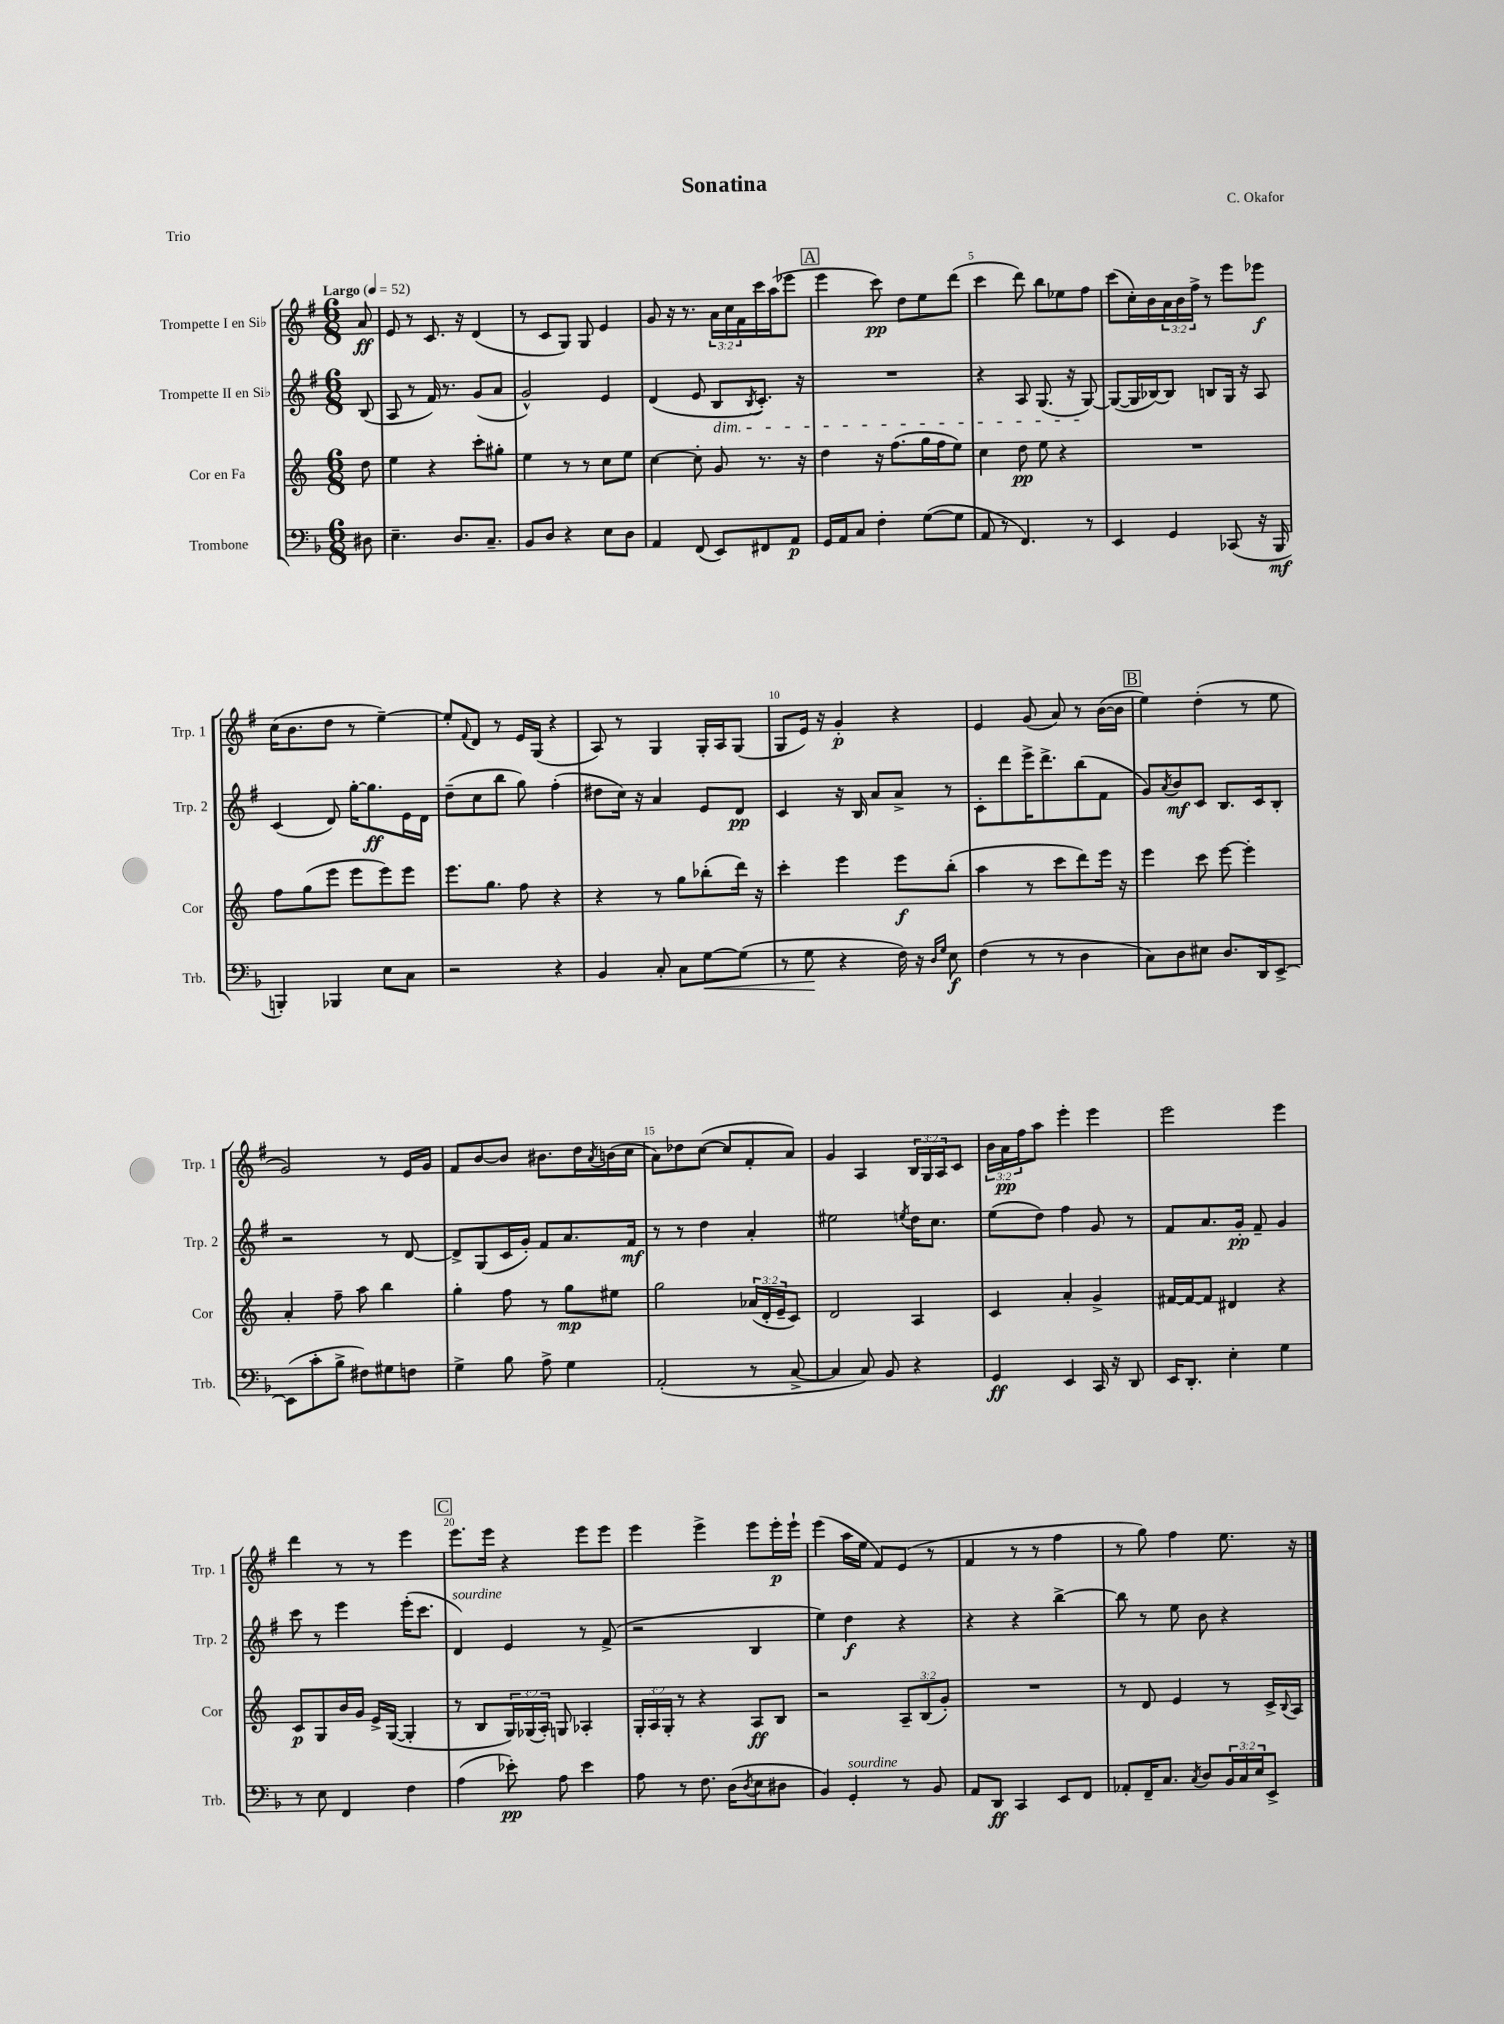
\header { title = "Sonatina" composer = "C. Okafor" piece = "Trio" }
<<
\new StaffGroup <<
\new Staff = "s0" \with { instrumentName = "Trompette I en Sib" shortInstrumentName = "Trp. 1" } {
    \clef treble \key g \major \numericTimeSignature \time 6/8 \override Staff.TupletNumber.text = #tuplet-number::calc-fraction-text \partial 8 \tempo "Largo" 4 = 52
    a'8\ff |
    e'8 r8 c'8. r16 d'4( |
    r8 c'8 g8) g8 e'4 |
    g'8 r16 r8. \tuplet 3/2 { a'16 c''16 fis'16 } c'''16 a''16( ees'''8 |
    \mark \markup { \box "A" } e'''4 c'''8\pp) d''8 e''8 d'''8( |
    c'''4 d'''8) b''8 ees''8 fis''8 |
    c'''8( c''16-.) b'16 \tuplet 3/2 { a'16 b'16 fis''16-> } r8 e'''8 ees'''8\f |
    c''16( b'8. d''8 r8 e''4~--) |
    e''8-. \appoggiatura { fis'8 } d'8 r8 e'16 g16( r4 |
    a8) r8 g4 g16-. a16 g8( |
    g8 e'16) r16 g'4-.\p r4 |
    e'4 g'8( a'8) r8 b'16~( b'16 |
    \mark \markup { \box "B" } e''4) d''4-.( r8 e''8 |
    g'2) r8 e'16 g'16 |
    fis'8 b'8~ b'8 bis'8. d''16 \acciaccatura { a'8 } b'16( c''16 |
    a'8) des''8 c''8~( c''8 fis'8-. a'8) |
    g'4 a4 \tuplet 3/2 { b16 g16 a16 } c'8 |
    \tuplet 3/2 { b'16 a'16\pp fis''16 } a''8 e'''4-. e'''4 |
    e'''2 e'''4 |
    d'''4 r8 r8 e'''4 |
    \mark \markup { \box "C" } e'''8. e'''16 r4 e'''8 e'''8 |
    e'''4 e'''4-> e'''8 e'''16-.\p e'''16-! |
    e'''4( a''16 e''16 fis'8) e'8( r8 |
    fis'4 r8 r8 fis''4 |
    r8 g''8) fis''4 e''8. r16 \bar "|." |
}
\new Staff = "s1" \with { instrumentName = "Trompette II en Sib" shortInstrumentName = "Trp. 2" } {
    \clef treble \key g \major \numericTimeSignature \time 6/8 \partial 8
    b8( |
    a8 r8 fis'16) r8. g'8( a'8 |
    g'2-^) e'4 |
    d'4( e'8 b8\dim \acciaccatura { b8 } c'8.-.) r16 |
    \mark \markup { \box "A" } R2. |
    r4 a8 g8.( r16 g8~\!) |
    g8~( g16 bes16~) bes8 b8 g16 r16 a8 |
    c'4( d'8) g''16~-. g''8.\ff e'16 d'16 |
    d''8--( c''8 b''8 g''8) fis''4-.( |
    dis''8 c''16) r16 a'4 e'8 d'8\pp |
    c'4 r16 b16 a'8 a'8-> r8 |
    c'8-. d'''8 e'''16-> d'''8.-> b''8( fis'8 |
    \mark \markup { \box "B" } g'8) \acciaccatura { a'8 } b'8\mf c'8 b8. c'16 b8-. |
    r2 r8 d'8~ |
    d'8-> g8( c'16 g'16-.) fis'8 a'8. fis'16\mf |
    r8 r8 d''4 a'4-. |
    eis''2 \acciaccatura { e''8 } d''16 c''8. |
    e''8( d''8) fis''4 g'8 r8 |
    fis'8 a'8. g'16-.\pp fis'8-- g'4 |
    c'''8 r8 e'''4 e'''16-.( c'''8. |
    \mark \markup { \box "C" } d'4^\markup { \italic "sourdine" }) e'4 r8 fis'8->( |
    r2 b4 |
    e''4) d''4\f r4 |
    r4 r4 b''4~-> |
    b''8 r8 e''8 b'8 r4 \bar "|." |
}
\new Staff = "s2" \with { instrumentName = "Cor en Fa" shortInstrumentName = "Cor" } {
    \clef treble \key c \major \numericTimeSignature \time 6/8 \override Staff.TupletNumber.text = #tuplet-number::calc-fraction-text \partial 8
    d''8 |
    e''4 r4 c'''8-. gis''8-. |
    e''4 r8 r8 c''8 e''8 |
    c''4~ c''8-. g'8 r8. r16 |
    \mark \markup { \box "A" } d''4 r16 f''8.( g''16 f''16 e''8) |
    c''4 d''8\pp e''8 r4 |
    R2. |
    f''8 g''8( e'''8 e'''8 e'''8) e'''8 |
    e'''8. g''8. f''8 r4 |
    r4 r8 g''8 bes''8-.( d'''16) r16 |
    c'''4-. e'''4 e'''8\f b''8-.( |
    a''4 r8 c'''8 d'''8) e'''16 r16 |
    \mark \markup { \box "B" } e'''4 c'''8 e'''8~ e'''4-. |
    a'4-. f''8-- a''8 b''4 |
    g''4-. f''8 r8 g''8\mp eis''8 |
    g''2 \tuplet 3/2 { aes'16( d'16-. e'16-- } c'8) |
    d'2 a4 |
    c'4 a'4-. g'4-> |
    fis'16~ fis'16~ fis'8 dis'4 r4 |
    c'8\p g8 b'16 g'16 e'16-> g16~( g4-. |
    \mark \markup { \box "C" } r8 b8 \tuplet 3/2 { g16) ges16( a16-.) } g8 aes4-. |
    \tuplet 3/2 { g16-. a16 g16-. } r8 r4 a8\ff b8 |
    r2 \tuplet 3/2 { a8-- b8( g'8-.) } |
    R2. |
    r8 d'8 e'4 r8 c'16-> \appoggiatura { b8 } a16 \bar "|." |
}
\new Staff = "s3" \with { instrumentName = "Trombone" shortInstrumentName = "Trb." } {
    \clef bass \key f \major \numericTimeSignature \time 6/8 \override Staff.TupletNumber.text = #tuplet-number::calc-fraction-text \partial 8
    dis8 |
    e4.-- d8. c8.-- |
    bes,8 d8 r4 e8 d8 |
    a,4 f,8( e,8) fis,8 a,8\p |
    \mark \markup { \box "A" } g,16 a,16 c8 f4-. g8~( g8 |
    a,8 r8 f,4.) r8 |
    e,4 g,4 ces,8( r16 bes,,16\mf |
    b,,4-.) bes,,4 e8 c8 |
    r2 r4 |
    bes,4 c8-. c8 g8~\< g8( |
    r8 g8\! r4 f16) r16 \grace { d16 g16 } e8\f |
    f4( r8 r8 d4 |
    \mark \markup { \box "B" } c8) d8 eis8 d8. d,16 e,8~-> |
    e,8( c'8-. bes8-> fis8) gis8 f8 |
    g4-> bes8 a8-> g4 |
    a,2-.( r8 c8~-> |
    c4 c8) bes,8 r4 |
    g,4\ff e,4 c,16 r16 d,8 |
    e,16 d,8.-. e4-. g4 |
    r8 e8 f,4 f4 |
    \mark \markup { \box "C" } a4( ees'8-.\pp) a8 ees'4 |
    a8 r8 f8. d16( \acciaccatura { d8 } e8 dis8 |
    bes,4) g,4-.^\markup { \italic "sourdine" } r8 bes,8 |
    a,8 d,8\ff c,4 e,8 f,8 |
    aes,8-. f,16-- c8. \acciaccatura { c8 } d8 \tuplet 3/2 { bes,16 c16 e16 } e,8-> \bar "|." |
}
>>
>>
\layout { \context { \Score \override BarNumber.break-visibility = ##(#f #t #t) barNumberVisibility = #(every-nth-bar-number-visible 5) } }
